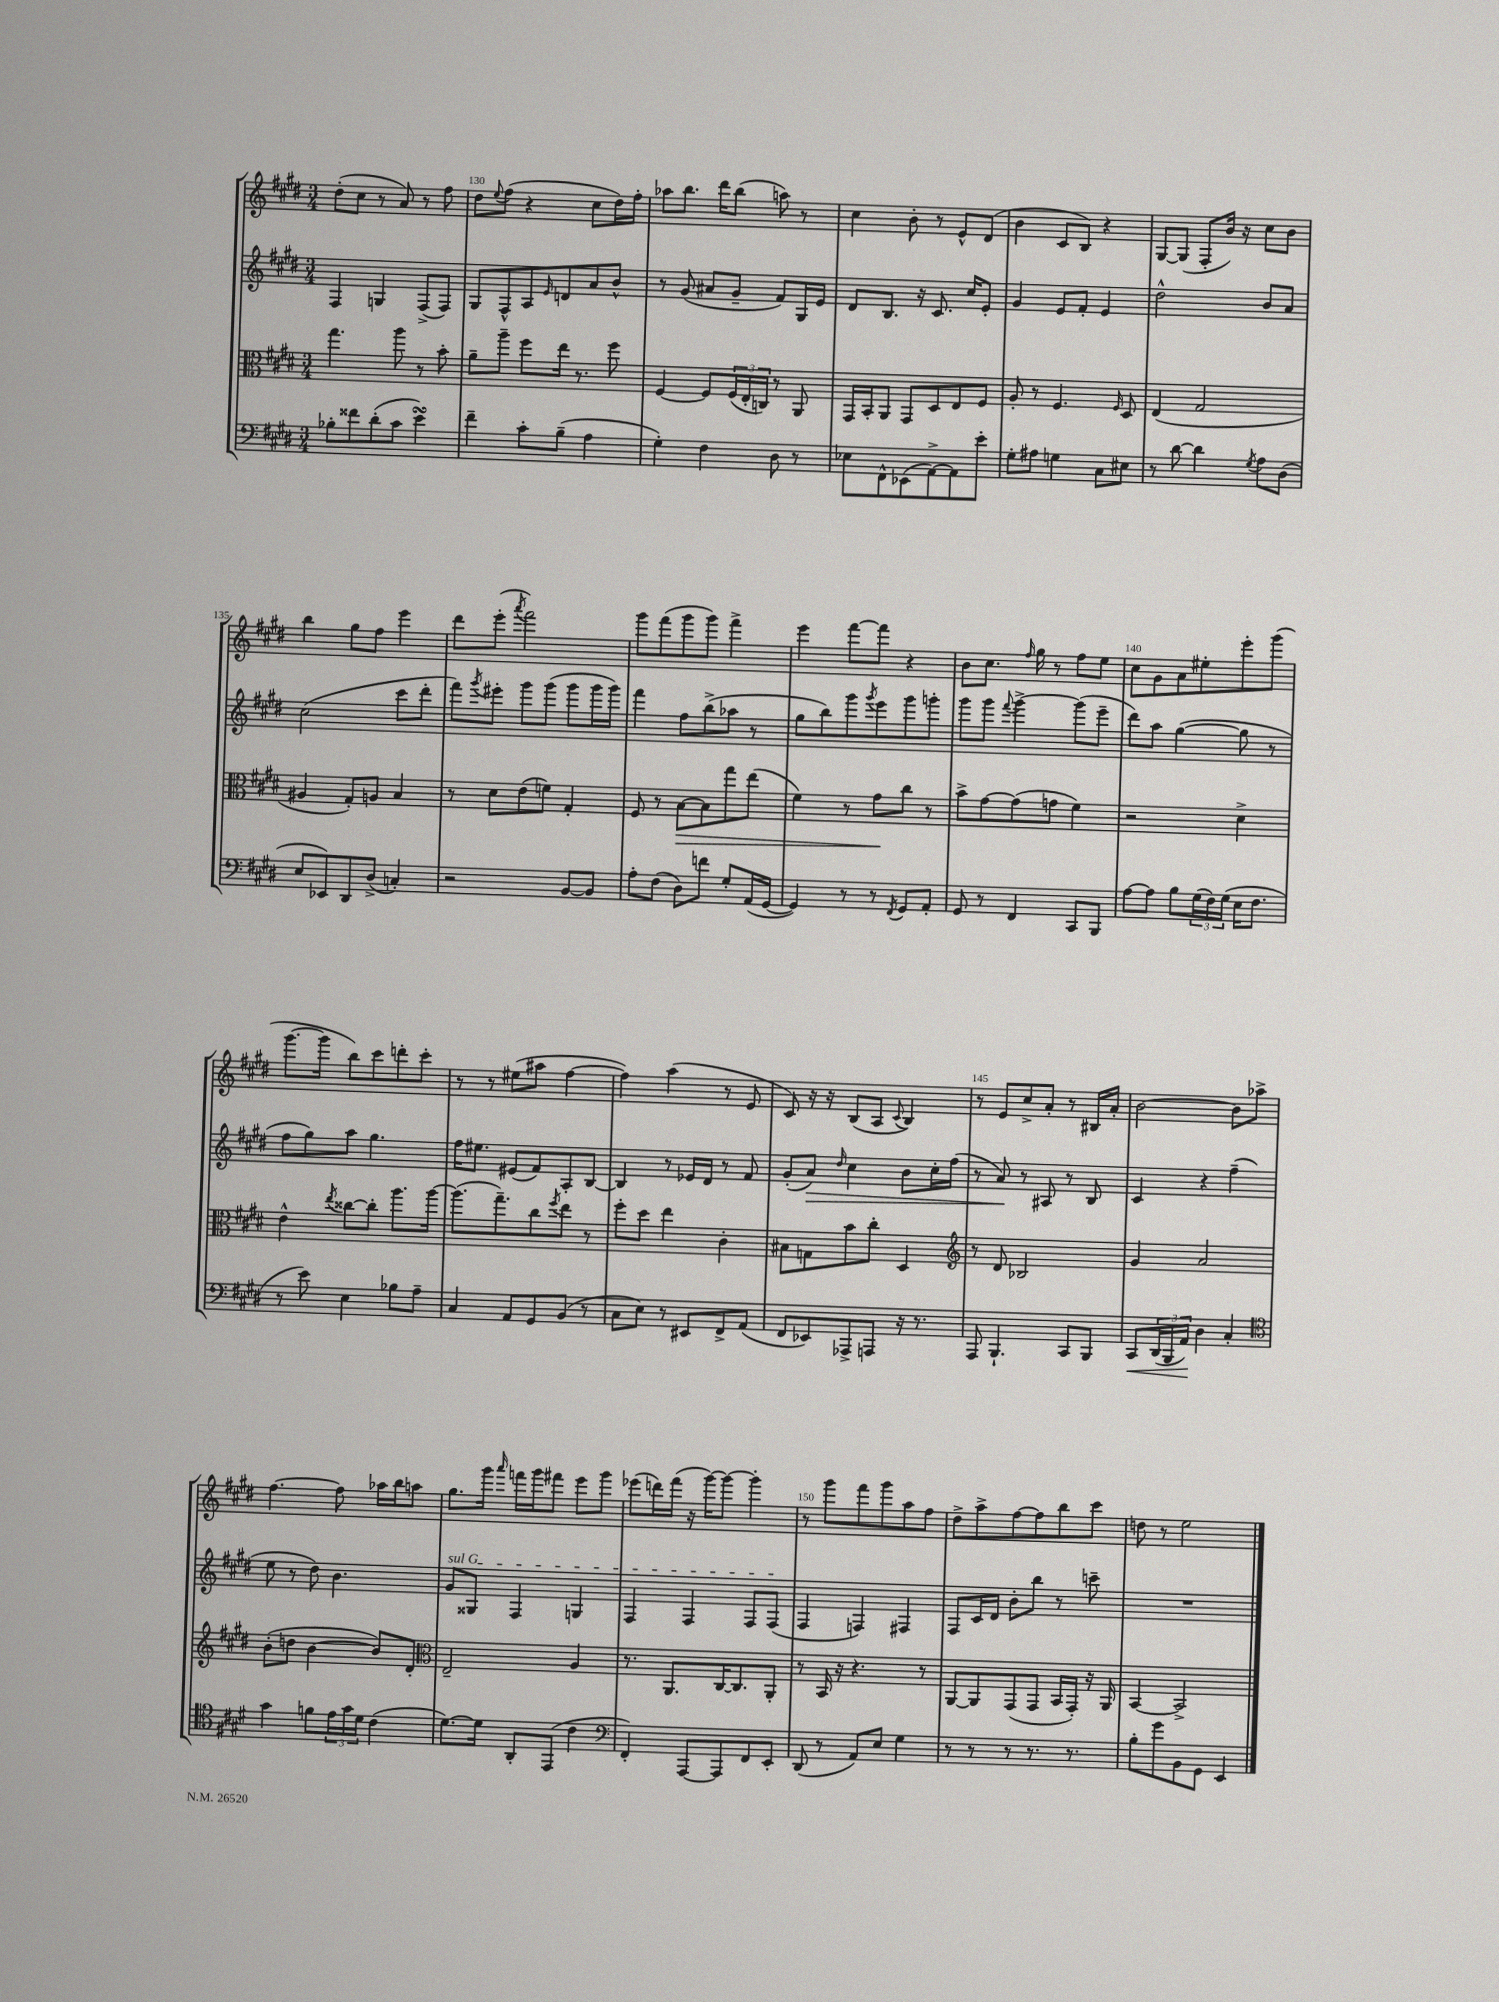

**kern	**kern	**kern	**kern
*staff4	*staff3	*staff2	*staff1
*clefF4	*clefC3	*clefG2	*clefG2
*k[f#c#g#d#]	*k[f#c#g#d#]	*k[f#c#g#d#]	*k[f#c#g#d#]
*M3/4	*M3/4	*M3/4	*M3/4
8B-'	4.gg#	4F#	(8dd#'
8f##	.	.	8cc#
(8d#'	.	4G	8r
8c#	8aa	.	8a)
4e)	8r	(8F#^	8r
.	8b'	8F#)	8ff#
=	=	=	=
4f#~	8a~	8G#	8dd#
.	.	.	8qqee
.	8aa~	8F#^^	(8ff#
8c#'	8ff#	8A	4r
.	.	16qqe	.
(8B~	16ee	8d	.
.	8.r	.	.
4A	.	8a	8cc#
.	8ff#	8b^^	16dd#)
.	.	.	16ff#'
=	=	=	=
4G#')	[4F#	8r	8aa-
.	.	(8g#	8.bb
4F#	8F#]	8a#	.
.	.	.	16ddd#
.	(24F#	8g#~	(8bb
.	24E'	.	.
.	24C)	.	.
8D#	8r	8f#)	8aa)
8r	8AA	16G#	8r
.	.	16e	.
=	=	=	=
8E-	16GG#	8d#	4cc#
.	16BB'	.	.
8FF#^^	8AA	8.B	.
(8EE-	8GG#	.	8b'
.	.	16r	.
[8AA^)	8D#	8.c#	8r
8AA]	8E	.	8e^^
.	.	16cc#	.
8e'	8F#	8e'	(8d#
=	=	=	=
8G#'	8A'	4g#	4b
8A#	8r	.	.
4G	4.F#	8e	8c#
.	.	8f#'	8B)
8C#	.	4e	4r
.	16qqF#	.	.
8E#	8D#	.	.
=	=	=	=
8r	(4E	2dd#^^	[8G#
[8d#	.	.	(8G#]
4d#]	2G#	.	8F#'
.	.	.	16b)
.	.	.	16r
8qG#	.	.	.
8A	.	8b	8cc#
(8D#	.	8a	8b
=	=	=	=
8E	4A#	(2cc#	4bb
8EE-)	.	.	.
8DD#	8G#')	.	8gg#
(8D#^	8A	.	8ff#
4C')	4B	8ccc#	4eee
.	.	8ddd#'	.
=	=	=	=
2r	8r	8fff#)	8ddd#
.	.	8qggg#	.
.	8d#	8eee#'	(8eee'
.	.	.	8qaaa
.	(8e	8ggg#	2fff#)
.	8f)	(8ggg#	.
[8BB	4G#'	8ggg#	.
8BB]	.	16ggg#	.
.	.	16ggg#)	.
=	=	=	=
8A'	8F#	4fff#	8ggg#
(8F#	8r	.	(8fff#
8D#)	[8B	8ff#	8ggg#
8f	8B]	(8bb^	8ggg#)
8G#'	8gg#	8aa-	4fff#^
(16AA	(8ee	8r	.
[16GG#	.	.	.
=	=	=	=
4GG#])	4f#)	8gg#	4eee
.	.	8bb)	.
8r	8r	8ggg#	[8fff#
.	.	8qggg#	.
8r	8g#	8eee	8fff#]
8qFF#	.	.	.
8GG#	8cc#	8ggg#	4r
8AA'	8r	8ggg'	.
=	=	=	=
8GG#	8b^	8ggg#	8b
8r	[8g#	8ggg#	8.cc#
.	.	8qqfff#	.
4FF#	(8g#]	[4ggg#^	.
.	.	.	16qqff#
.	.	.	16gg#
.	8g	.	8r
8CC#	4f#)	(8ggg#]	8ff#
8BBB	.	8eee~	8ee
=	=	=	=
[8A	2r	8ddd#)	8cc#
8A]	.	8aa	8g#
8B	.	([4gg#	8a
(24G#	.	.	8ee#'
24F#)	.	.	.
(24G#	.	.	.
16E	4d#^	8gg#]	8eee'
8.F#	.	.	.
.	.	8r	(8ggg#
=	=	=	=
8r	4e^^	8ff#	[8.ggg#
8e)	.	8gg#)	.
.	.	.	16ggg#]
.	8qee	.	.
4E	[8cc##	8aa	8bb)
.	8cc##']	4.gg#	8ccc#
8B-	8.aa	.	8ddd'
8A~	.	.	8ccc#'
.	[16aa	.	.
=	=	=	=
4C#	(8.aa]	16ff#	8r
.	.	8.ee#	.
.	.	.	8r
.	8.gg#~)	.	.
8AA	.	(8e#	(8ee#
8GG#	8cc#	8f#)	8aa#
.	8qff#	.	.
(8BB	8ee	8A'	[4ff#
8r	8r	[8B	.
=	=	=	=
8C#	8ff#'	4B]	4ff#])
8E)	8dd#	.	.
8r	4ee	8r	(4aa
8EE#	.	16e-	.
.	.	16d#	.
8FF#^	4c#'	8r	8r
(8AA	.	8f#	8e
=	=	=	=
8FF#	8B#	(8g#'	8c#)
8EE-)	8G	8a)	16r
.	.	.	16r
.	.	16qqdd#	.
8AAA-^	8b	4cc#	(8B
8AAA	8cc#'	.	8A
.	.	.	8qqc#
16r	4D#	8b	4B)
8.r	.	.	.
.	.	16cc#'	.
.	.	(16ff#	.
=	=	=	=
*	*clefG2	*	*
8AAA	8r	8r	8r
4.BBB`	8d#	8a)	8e
.	2B-	8r	8cc#^
.	.	8A#	8a'
8CC#	.	8r	8r
8BBB	.	8B	16B#
.	.	.	16a'
=	=	=	=
8CC#	4g#	4c#	[2b
(24DD#	.	.	.
24BBB	.	.	.
24AA)	.	.	.
4D#	2a	4r	.
4C#'	.	(4ff#~	8b]
.	.	.	8aa-^
=	=	=	=
*clefC4	*	*	*
4g#	(8b'	8ee	[4.ff#
.	8dd	8r	.
8f	[4b	8dd#)	.
24e	.	4.b	8ff#]
24g#	.	.	.
24d#	.	.	.
(4c#	8b])	.	16aa-
.	.	.	16bb
.	8d#'	.	8aa
=	=	=	=
*	*clefC3	*	*
[8.d#)	2E~	8g#	8.gg#
.	.	8G##	.
16d#]	.	.	16ggg#
.	.	.	16qqaaa
8AA'	.	4F#	16fff
.	.	.	16ggg#
(8EE	.	.	8fff#
4c#	4A	4G	8eee
.	.	.	8ggg#
=	=	=	=
*clefF4	*	*	*
4FF#')	8.r	4F#	(8eee-
.	.	.	16ddd)
.	8.AA	.	(16fff#
[8AAA	.	4F#	16r
.	.	.	[16ggg#)
8AAA]	[16C#	.	8ggg#_
.	8.C#]	.	.
8FF#	.	8F#	4ggg#']
8EE'	8AA'	(8F#	.
=	=	=	=
(8DD#	8r	4F#	8r
8r	16BB	.	8ggg#
.	16r	.	.
8AA)	4.r	4F)	8fff#
8E	.	.	8ggg#
4G#	.	4F#	8aa
.	8r	.	8ff#
=	=	=	=
8r	[8AA	8F#	8dd#^
8r	8AA]	16c#	8aa^
.	.	16d#	.
8r	(8GG#	8b'	[8ff#
8.r	8GG#	8bb	8ff#]
.	16BB	8r	8bb
8.r	16GG#')	.	.
.	16r	8ccc~	8ccc#
.	16AA	.	.
=	=	=	=
8B'	[4BB	2.r	8dd
8g#	.	.	8r
8BB	2BB^]	.	2ee
8GG#	.	.	.
4EE	.	.	.
==	==	==	==
*-	*-	*-	*-
